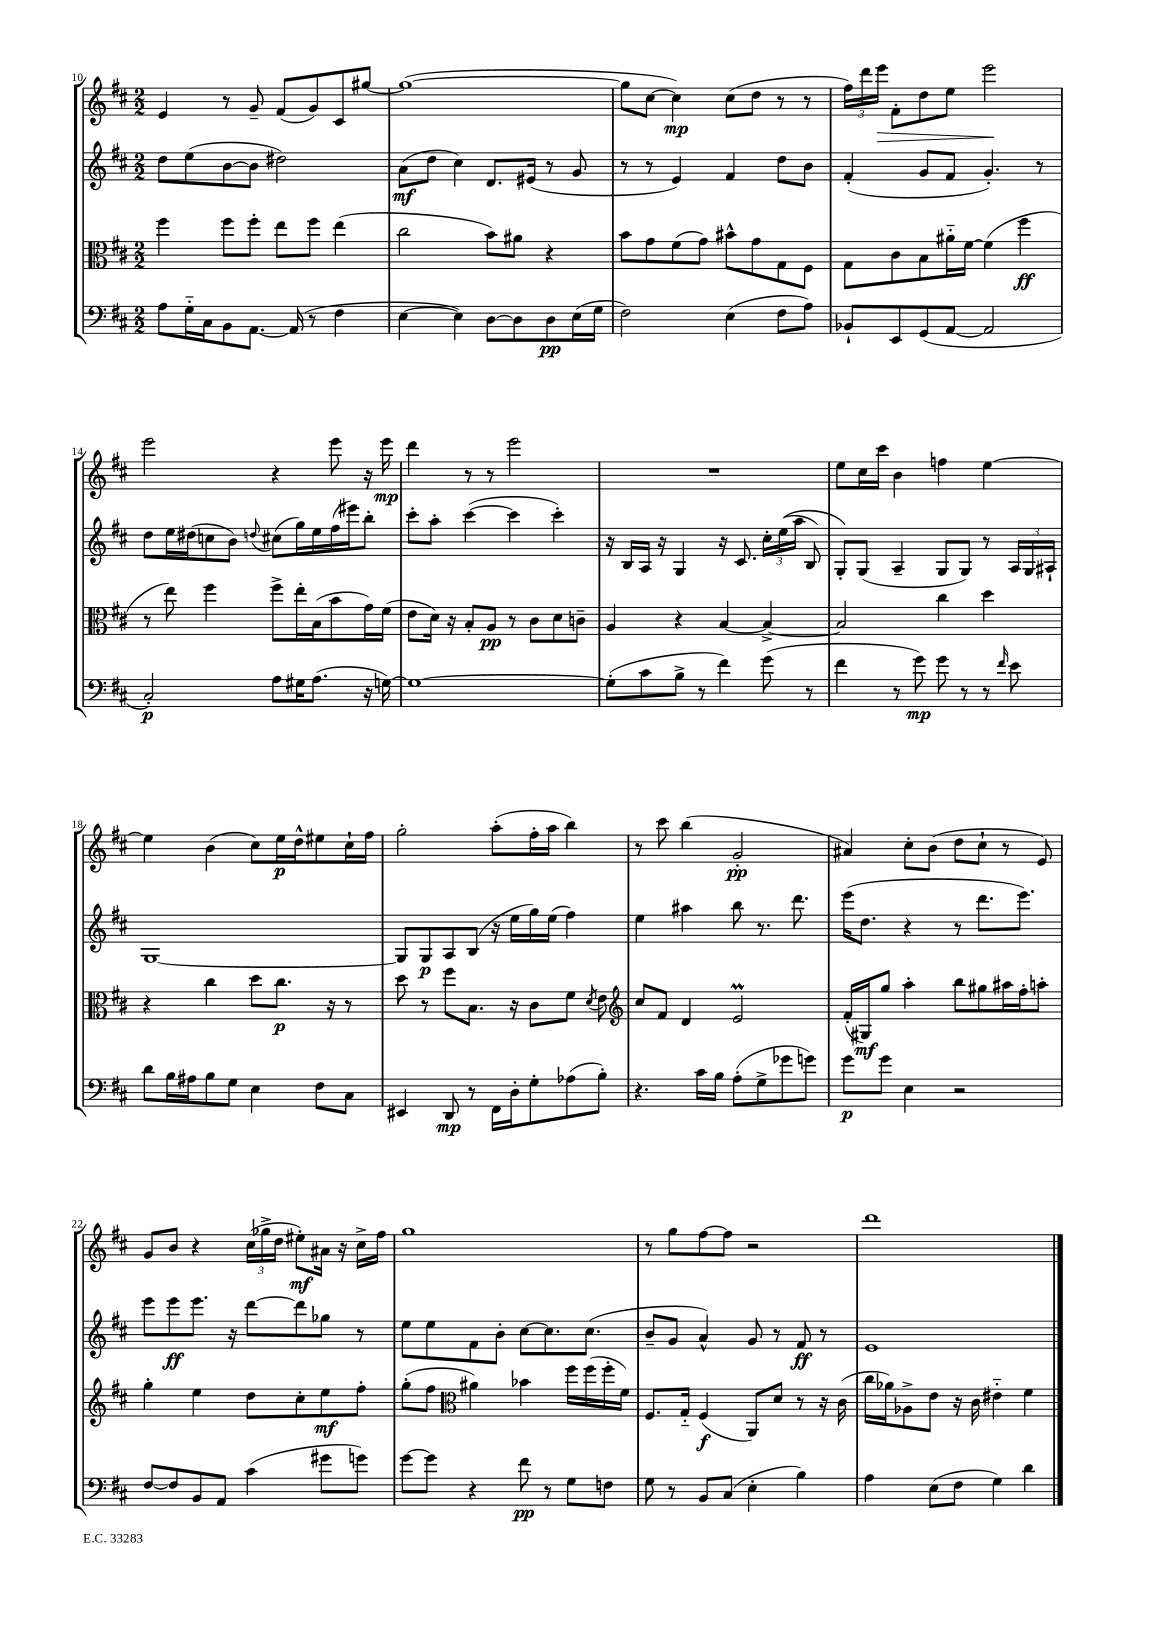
<<
\new StaffGroup <<
\new Staff = "s0" {
    \clef treble \key d \major \numericTimeSignature \time 2/2
    \autoBeamOff e'4 r8 g'8-- fis'8[( g'8) cis'8 gis''8]~ |
    gis''1~( |
    gis''8[ cis''8]~ cis''4\mp) cis''8[( d''8] r8 r8 |
    \tuplet 3/2 { fis''16[) d'''16 e'''16]\> } fis'8[-. d''8 e''8] e'''2\! |
    e'''2 r4 e'''8 r16 e'''16\mp |
    d'''4 r8 r8 e'''2 |
    R1 |
    e''8[ cis''16 cis'''16] b'4 f''4 e''4~ |
    e''4 b'4( cis''8[) e''16\p d''16-^ eis''8 cis''16-! fis''16] |
    g''2-. a''8[-.( fis''16-. a''16] b''4) |
    r8 cis'''8 b''4( g'2-.\pp |
    ais'4) cis''8[-. b'8]( d''8[ cis''8]-! r8 e'8) |
    g'8[ b'8] r4 \tuplet 3/2 { cis''16[( ges''16-> d''16] } eis''8[-.\mf) ais'16] r16 cis''16[-> fis''16] |
    g''1 |
    r8 g''8[ fis''8~ fis''8] r2 |
    d'''1 \bar "|." |
}
\new Staff = "s1" {
    \clef treble \key d \major \numericTimeSignature \time 2/2
    \autoBeamOff d''8[ e''8( b'8~ b'8] dis''2) |
    a'8[\mf( d''8] cis''4) d'8.[ eis'16]( r8 g'8 |
    r8 r8 e'4) fis'4 d''8[ b'8] |
    fis'4-.( g'8[ fis'8] g'4.-.) r8 |
    d''8[ e''16 dis''16( c''8 b'8]) \appoggiatura { d''8 } cis''8[( g''16) e''16 fis''16( eis'''16) b''8]-. |
    cis'''8[-. a''8]-. cis'''4~( cis'''4 cis'''4-.) |
    r16 b16[ a16] r16 g4 r16 cis'8. \tuplet 3/2 { cis''16[-. e''16(\( a''16] } b8) |
    g8[-.\) g8]( a4-- g8[ g8]) r8 \tuplet 3/2 { a16[ g16 ais16]-! } |
    g1~ |
    g8[ g8\p a8 b8]( r16 e''16[ g''16) e''16]( fis''4) |
    e''4 ais''4 b''8 r8. d'''8. |
    e'''16[( d''8.] r4 r8 d'''8.[ e'''8.]) |
    e'''8[ e'''8\ff e'''8.] r16 d'''8[~ d'''8 ges''8] r8 |
    e''8[ e''8 fis'8 b'8]-. cis''8[~ cis''8. cis''8.]( |
    b'8[-- g'8] a'4-^) g'8 r8 fis'8\ff r8 |
    e'1 \bar "|." |
}
\new Staff = "s2" {
    \clef alto \key d \major \numericTimeSignature \time 2/2
    \autoBeamOff fis''4 fis''8[ fis''8]-. e''8[ fis''8] e''4( |
    cis''2 b'8[) ais'8] r4 |
    b'8[ g'8 fis'8( g'8]) bis'8[-^ g'8 g8 fis8] |
    g8[ cis'8 b8 ais'16-_ fis'16]~ fis'4( fis''4\ff |
    r8 e''8) fis''4 fis''8[-> e''16-. b16( b'8 g'16) fis'16]( |
    e'8[ d'16]) r16 b8[-. a8]\pp r8 cis'8[ d'8 c'8]-- |
    a4 r4 b4~ b4~-> |
    b2 cis''4 d''4 |
    r4 cis''4 d''8[ cis''8.]\p r16 r8 |
    d''8 r8 fis''8[ b8.] r16 cis'8[ fis'8] \acciaccatura { d'8 } e'8 |
    \clef treble cis''8[ fis'8] d'4 e'2\prall |
    fis'16[-.( gis16\mf) g''8] a''4-. b''8[ gis''8 ais''16 fis''16-. a''8]-. |
    g''4-. e''4 d''8[ cis''8-. e''8\mf fis''8]-. |
    g''8[-.( fis''8] \clef alto ais'4) bes'4 fis''16[ fis''16( fis''16-. fis'16]) |
    fis8.[ g16]-_ fis4\f( a,8[) d'8] r8 r16 cis'16( |
    cis''16[ aes'16) aes8-> e'8] r16 cis'16 eis'4-_ fis'4 \bar "|." |
}
\new Staff = "s3" {
    \clef bass \key d \major \numericTimeSignature \time 2/2
    \autoBeamOff a8[ g16-_ cis16 b,8 a,8.]~ a,16( r8 fis4 |
    e4~ e4) d8[~ d8 d8\pp e16( g16] |
    fis2) e4( fis8[ a8]) |
    bes,8[-! e,8 g,8( a,8]~ a,2 |
    cis2-.\p) a8[ gis16 a8.]( r16 g16~) |
    g1~ |
    g8[-.( cis'8 b8]-> r8 fis'4) g'8( r8 |
    fis'4 r8 g'8\mp) g'8 r8 r8 \grace { fis'16 } e'8 |
    d'8[ b16 ais16 b8 g8] e4 fis8[ cis8] |
    eis,4 d,8\mp r8 fis,16[ d16-. g8-. aes8( b8]-.) |
    r4. cis'16[ b16] a8[-.( g8-> ges'8 g'8]) |
    g'8[\p g'8] e4 r2 |
    fis8[~ fis8 b,8 a,8] cis'4( gis'8[ g'8]) |
    g'8[~ g'8] r4 fis'8\pp r8 g8[ f8] |
    g8 r8 b,8[ cis8]( e4-. b4) |
    a4 e8[( fis8] g4) d'4 \bar "|." |
}
>>
>>
\layout { \context { \Score currentBarNumber = #10 } }
